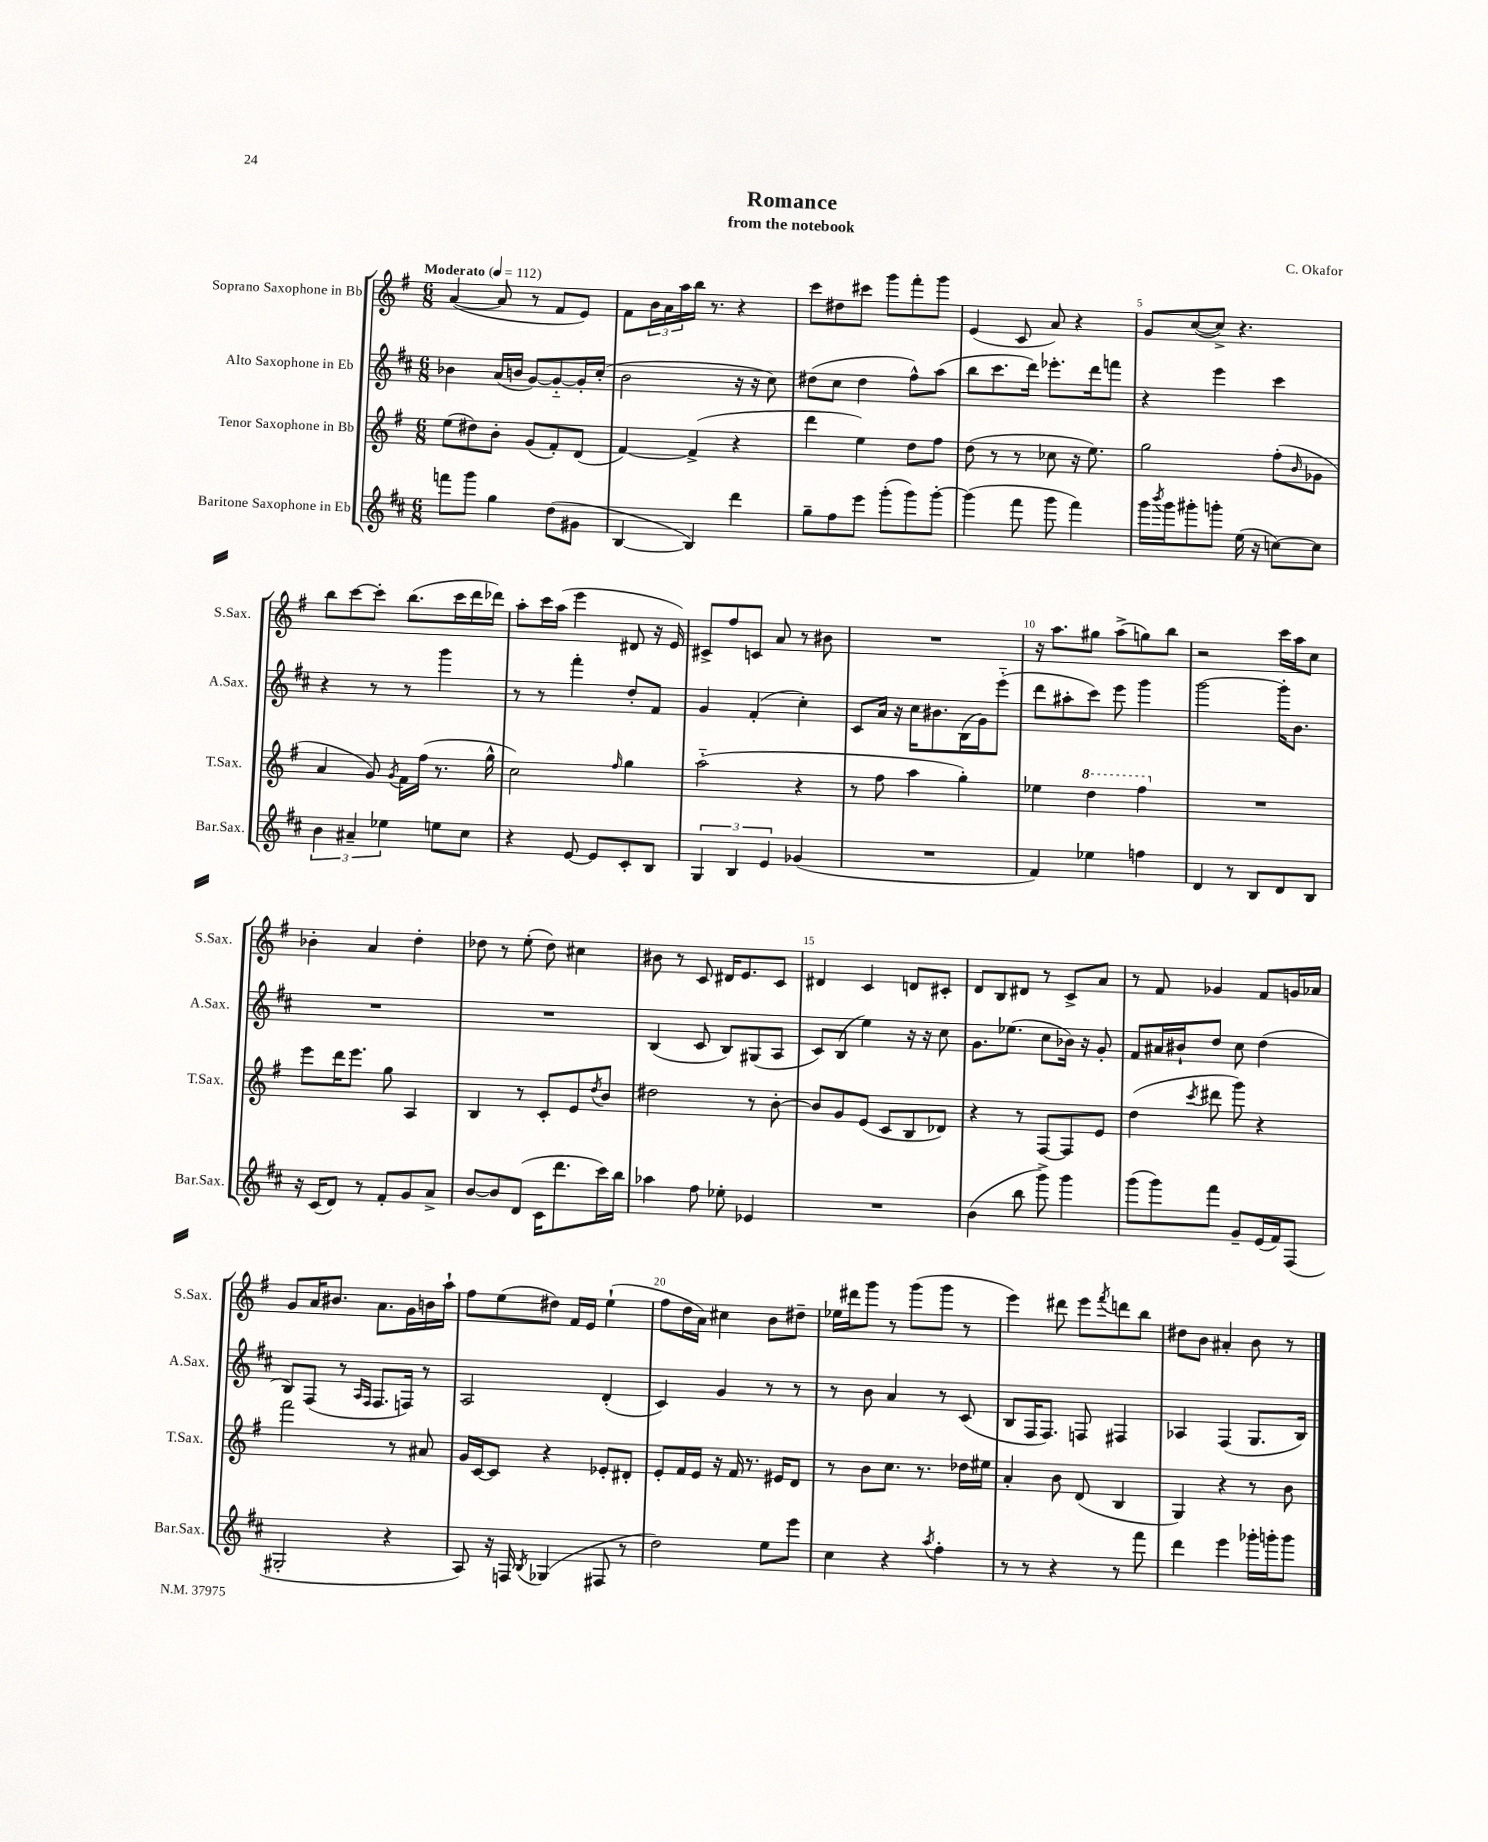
\header { title = "Romance" composer = "C. Okafor" subtitle = "from the notebook" }
<<
\new StaffGroup <<
\new Staff = "s0" \with { instrumentName = "Soprano Saxophone in Bb" shortInstrumentName = "S.Sax." } {
    \clef treble \key g \major \numericTimeSignature \time 6/8 \tempo "Moderato" 4 = 112
    a'4~( a'8 r8 fis'8 e'8) |
    fis'8 \tuplet 3/2 { b'16 a'16 a''16 } b''16 r8. r4 |
    c'''8 dis''8 cis'''8 g'''8 fis'''8-. g'''8 |
    e'4( c'8 a'8) r4 |
    g'8 c''8~( c''8->) r4. |
    b''8 c'''8~ c'''8-. b''8.( c'''16 d'''16 des'''16) |
    a''8-. c'''16 a''16( e'''4 dis'8 r16 e'16) |
    cis'8-> fis''8 c'8 a'8 r8 bis'8 |
    R2. |
    r16 a''8. gis''8 a''8->( g''8) b''8 |
    r2 c'''16 a''16 c''8 |
    bes'4-. a'4 d''4-. |
    des''8 r8 e''8-.( des''8) cis''4 |
    bis'8 r8 c'8 dis'16 e'8. c'8 |
    dis'4 c'4 d'8 cis'8-. |
    d'8 b8 dis'8 r8 c'8-> a'8 |
    r8 fis'8 ges'4 fis'8 g'16 aes'16 |
    g'8 a'16 bis'8. a'8. g'16 b'16 a''16-! |
    fis''8 e''8( dis''8) fis'16 e'16 e''4-!( |
    fis''8 d''16 a'16) cis''4 b'8 dis''8-- |
    ees''16 dis'''16 g'''8 r8 g'''8( g'''8 r8 |
    e'''4) dis'''8 e'''8 \acciaccatura { fis'''8 } d'''8 b''8 |
    dis''8 b'8 ais'4-. b'8 r8 \bar "|." |
}
\new Staff = "s1" \with { instrumentName = "Alto Saxophone in Eb" shortInstrumentName = "A.Sax." } {
    \clef treble \key d \major \numericTimeSignature \time 6/8
    bes'4 a'16( b'16 g'8~) g'8~-_ g'16-. cis''16-.( |
    b'2 r16 r16 cis''8) |
    dis''8( cis''8 dis''4 fis''8-^) a''8( |
    b''8 cis'''8. d'''16) ees'''8.-. d'''16 f'''8 |
    r4 e'''4 cis'''4 |
    r4 r8 r8 g'''4 |
    r8 r8 fis'''4-. d''8-. fis'8 |
    g'4 fis'4-.( cis''4-.) |
    cis'8 a'16 r16 cis''16 bis'8. b16( g'16) e'''8-_( |
    d'''8 ais''8-. cis'''8) e'''8 g'''4 |
    g'''2~ g'''16-. b'8. |
    R2. |
    R2. |
    b4( cis'8 b8) gis8( a8 |
    cis'8) b8( e''4) r16 r16 cis''8 |
    g'8. ees''8.( cis''8 bes'16) r16 g'8-. |
    fis'8 ais'16 bis'16-! d''8 cis''8 d''4( |
    b8) fis8( r8 \grace { a16 fis16 } fis8. f16) r8 |
    a2 d'4-.( |
    cis'4) g'4 r8 r8 |
    r8 b'8 a'4 r8 cis'8( |
    b8 fis16 fis8.) f8 fis4 |
    aes4 fis4( g8. b16) \bar "|." |
}
\new Staff = "s2" \with { instrumentName = "Tenor Saxophone in Bb" shortInstrumentName = "T.Sax." } {
    \clef treble \key g \major \numericTimeSignature \time 6/8
    e''8( dis''8) b'8-. g'8( fis'8-.) d'8( |
    fis'4~) fis'4->( r4 |
    d'''4 e''4) d''8 fis''8 |
    d''8( r8 r8 ces''8 r16 e''8.) |
    g''2 fis''8-.( \grace { b'16 } ges'8 |
    a'4 g'8) \acciaccatura { g'8 } fis'16 fis''16( r8. g''16-^ |
    c''2) \grace { fis''16 } g''4 |
    a''2-_( r4 |
    r8 fis''8 a''4 g''4-.) |
    ees''4 \ottava #1 d'''4 fis'''4 \ottava #0 |
    R2. |
    e'''8 d'''16 e'''8. g''8 a4 |
    b4 r8 c'8-. e'8 \acciaccatura { d''8 } b'8 |
    dis''2 r8 b'8~-. |
    b'8 g'8 e'8( c'8 b8 des'8) |
    r4 r8 fis8~ fis8 e'8 |
    d''4( \acciaccatura { c'''8 } dis'''8 g'''8) r4 |
    fis'''2 r8 ais'8 |
    g'16 c'16~ c'8 r4 ees'8-. dis'8-. |
    e'8-. fis'16 e'16 r16 fis'16 r8. eis'16 d'8 |
    r8 b'8 c''8. r8. des''16 eis''16 |
    a'4-. b'8 d'8( b4 |
    g4) r4 r8 b'8 \bar "|." |
}
\new Staff = "s3" \with { instrumentName = "Baritone Saxophone in Eb" shortInstrumentName = "Bar.Sax." } {
    \clef treble \key d \major \numericTimeSignature \time 6/8
    f'''8 g'''8 g''4 d''8( gis'8 |
    b4~ b4) d'''4 |
    g''8-- fis''8 e'''8 g'''8-.( g'''8) g'''8~-. |
    g'''4( fis'''8 g'''8 fis'''4) |
    g'''16 \acciaccatura { b'''8 } g'''16 gis'''8-. g'''8-. e''16( r16 c''8~) c''8 |
    \tuplet 3/2 { b'4 ais'4-- ees''4 } e''8 cis''8 |
    r4 e'8~ e'8 cis'8-. b8 |
    \tuplet 3/2 { g4 b4 e'4 } ges'4( |
    R2. |
    fis'4) ees''4 f''4 |
    d'4 r8 b8 d'8 b8 |
    r16 cis'16( d'8) r8 fis'8-. g'8 a'8-> |
    b'8~ b'8 d'8( cis'16 d'''8. cis'''16) b''16 |
    aes''4 fis''8 ees''8-. ees'4 |
    R2. |
    b'4( b''8 g'''8->) g'''4 |
    g'''8( g'''8) fis'''8 g'8-- e'16( fis'16) fis8( |
    gis2-. r4 |
    a8) r16 f16 \acciaccatura { b8 } ges4( fis8 r8 |
    d''2) e''8 e'''8 |
    cis''4 r4 \acciaccatura { a''8 } fis''4-. |
    r8 r8 r4 r8 fis'''8 |
    d'''4 e'''4 ges'''16-. g'''16-. g'''8 \bar "|." |
}
>>
>>
\layout { \context { \Score \override BarNumber.break-visibility = ##(#f #t #t) barNumberVisibility = #(every-nth-bar-number-visible 5) } }
